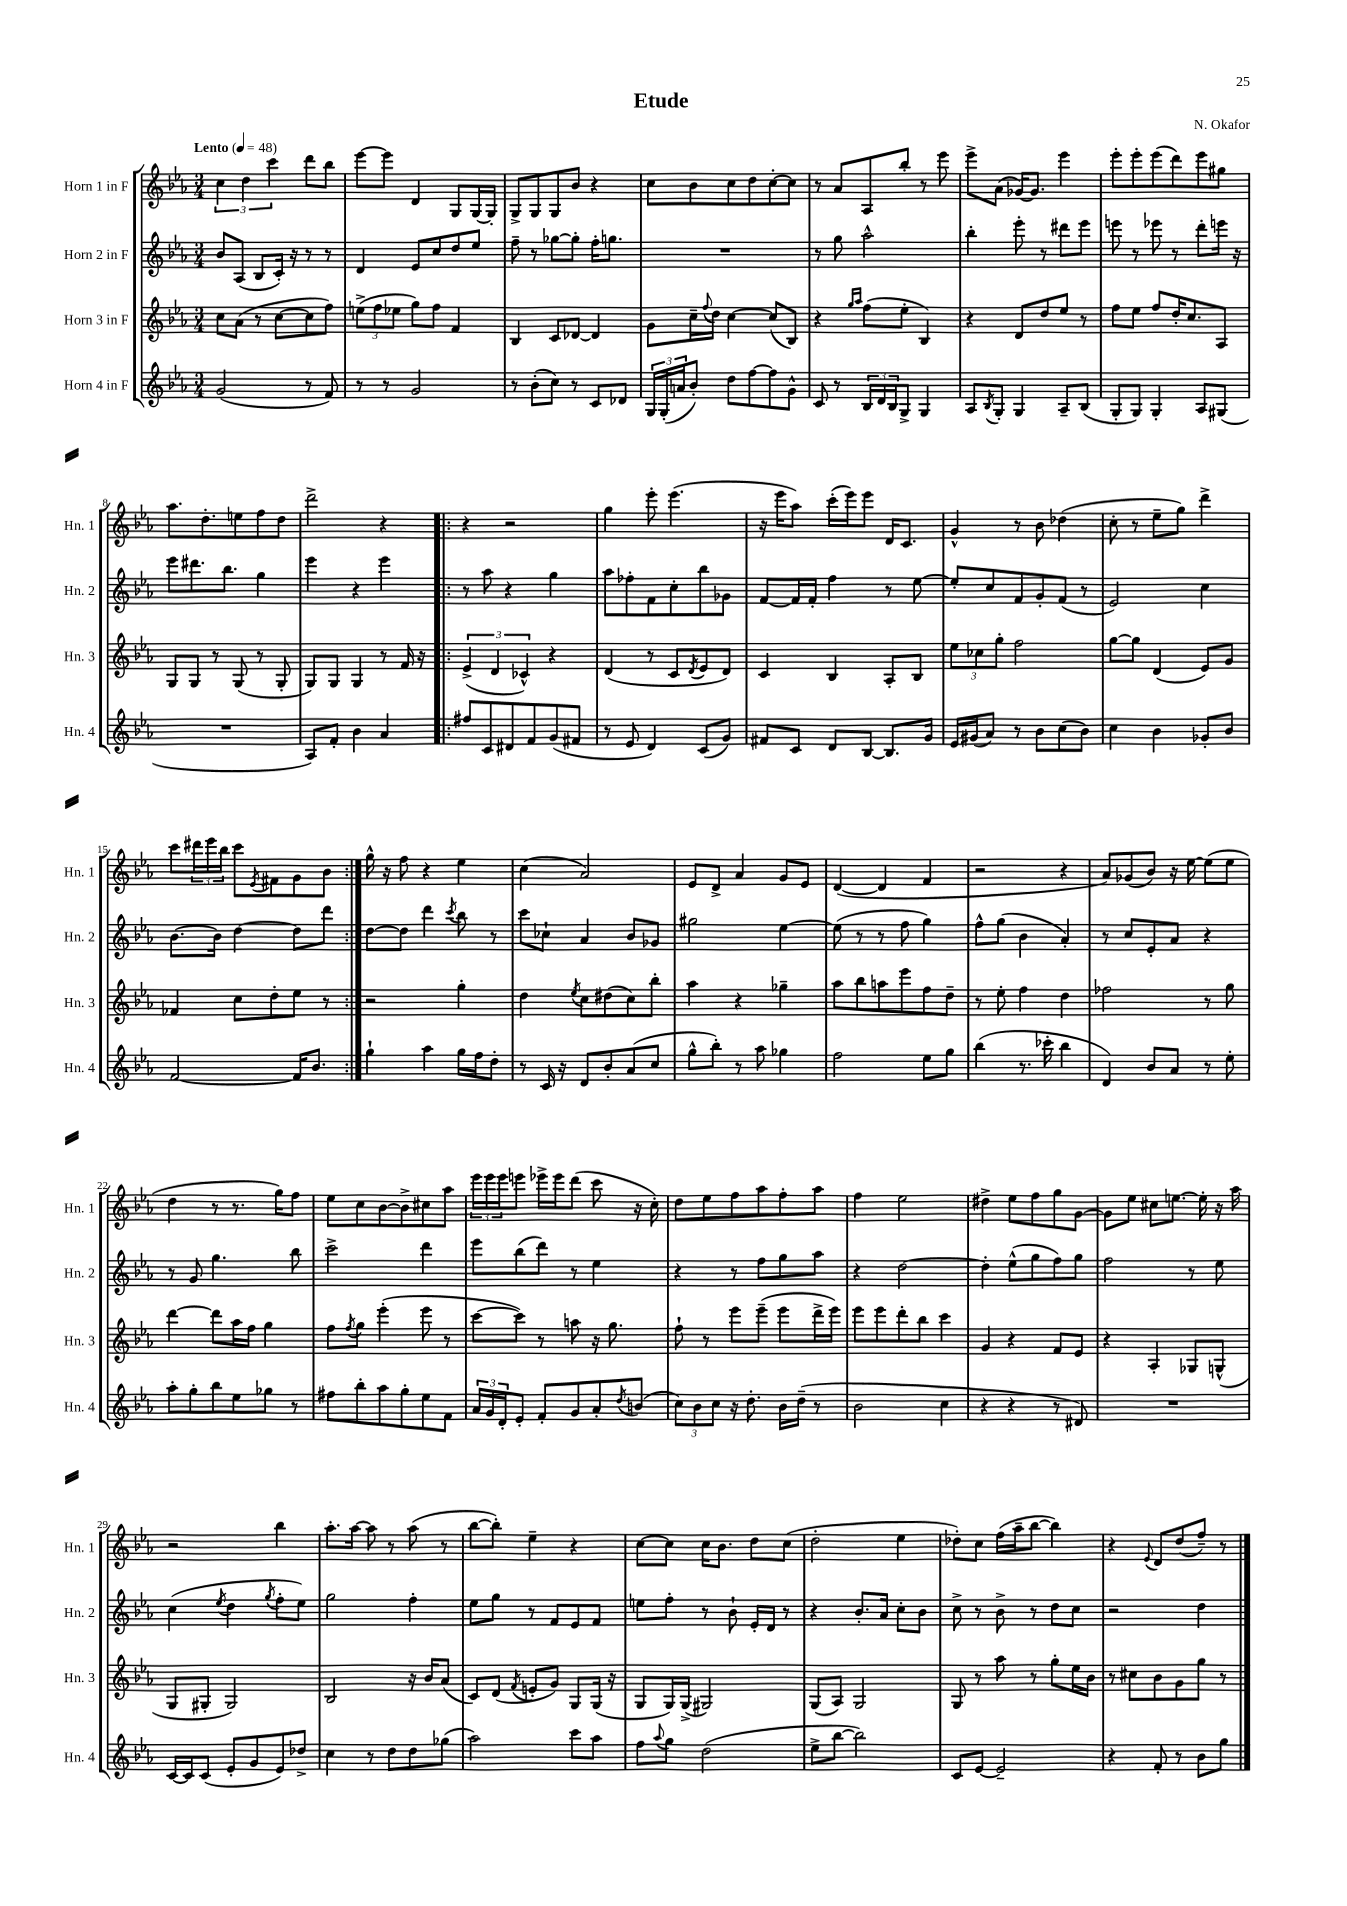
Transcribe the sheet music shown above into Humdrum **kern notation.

**kern	**kern	**kern	**kern
*staff4	*staff3	*staff2	*staff1
*clefG2	*clefG2	*clefG2	*clefG2
*k[b-e-a-]	*k[b-e-a-]	*k[b-e-a-]	*k[b-e-a-]
*M3/4	*M3/4	*M3/4	*M3/4
*MM48	*MM48	*MM48	*MM48
(2g	8cc	8b-	6cc
.	(8a-	(8A-	.
.	.	.	6dd
.	8r	8B-	.
.	.	.	6ccc
.	[8cc	16c')	.
.	.	16r	.
8r	8cc]	8r	8ddd
8f)	8ff)	8r	8bb-
=	=	=	=
8r	(12ee^	4d	[8eee-
.	12ff	.	.
8r	.	.	8eee-]
.	12ee-	.	.
2g	8gg)	8e-	4d
.	8ff	8cc	.
.	4f	8dd	8G
.	.	8ee-	[16G
.	.	.	16G']
=	=	=	=
8r	4B-	8ff~	8G^
(8b-'	.	8r	8G
8cc)	8c	[8gg-	8G
8r	[8d-	8gg-']	8b-
8c	4d-]	16ff'	4r
.	.	8.gg	.
8d-	.	.	.
=	=	=	=
24G	8g	2.r	8cc
(24G'	.	.	.
24a	.	.	.
8b-')	16cc~	.	8b-
.	8qqff	.	.
.	16dd	.	.
8dd	[4cc	.	8cc
[8ff	.	.	8dd
8ff]	(8cc]	.	[8cc'
8g^^	8B-)	.	8cc]
=	=	=	=
8c	4r	8r	8r
8r	.	8gg	8a-
.	16qqgg	.	.
.	16qqaa-	.	.
24B-	(8ff	2aa-^^	8A-
24d	.	.	.
24B-	.	.	.
8G^	8ee-'	.	8bb-'
4G	4B-)	.	8r
.	.	.	8eee-
=	=	=	=
8A-	4r	4bb-'	8eee-^
8qB-	.	.	.
8G'	.	.	(8a-
4G	8d	8eee-'	[16g-)
.	.	.	8.g-]
.	8dd	8r	.
8A-~	8ee-	8ddd#	4eee-
(8B-	8r	8eee-	.
=	=	=	=
8G'	8ff	8eee	8eee-'
8G)	8ee-	8r	8eee-'
4G'	8ff	8eee-	(8eee-
.	16dd'	8r	8ddd)
.	8.cc	.	.
8A-	.	8ddd'	8eee-
(8G#	8A-	16eee	8gg#
.	.	16r	.
=	=	=	=
2.r	8G	8eee-	8.aa-
.	8G	8.ddd#	.
.	.	.	8.dd'
.	8r	.	.
.	.	8.bb-	.
.	(8G	.	8ee
.	8r	4gg	8ff
.	8G'	.	8dd
=	=	=	=
8A-)	8G)	4eee-	2ddd^
8f'	8G	.	.
4b-	4G	4r	.
4a-	8r	4eee-	4r
.	16f	.	.
.	16r	.	.
=!|:	=!|:	=!|:	=!|:
8ff#	(6e-^	8r	4r
8c	.	8aa-	.
.	6d	.	.
8d#	.	4r	2r
.	6c-^^)	.	.
8f	.	.	.
(8g	4r	4gg	.
8f#	.	.	.
=	=	=	=
8r	(4d	8aa-	4gg
8e-	.	8ff-'	.
4d)	8r	8f	8eee-'
.	8c	8cc'	(4.eee-
.	8qd	.	.
(8c	8e-	8bb-	.
8g)	8d)	8g-	.
=	=	=	=
8f#	4c	[8f	16r
.	.	.	16eee-
8c	.	16f]	8aa-)
.	.	16f'	.
8d	4B-	4ff	(16ccc'
.	.	.	16eee-)
[8B-	.	.	8eee-
8.B-]	8A-'	8r	16d
.	.	.	8.c
.	8B-	[8ee-	.
16g	.	.	.
=	=	=	=
16e-	12ee-	8ee-']	4g^^
(16g#	.	.	.
.	12cc-	.	.
8a-)	.	8cc	.
.	12gg'	.	.
8r	2ff	8f	8r
8b-	.	8g'	8b-
(8cc	.	(8f	(4dd-
8b-)	.	8r	.
=	=	=	=
4cc	[8gg	2e-)	8cc'
.	8gg]	.	8r
4b-	(4d	.	8ee-~
.	.	.	8gg)
8g-'	8e-)	4cc	4ddd^
8b-	8g	.	.
=	=	=	=
[2f	4f-	[8.b-	8ccc
.	.	.	24ddd#
.	.	.	24eee-
.	.	16b-]	.
.	.	.	24bb-
.	8cc	[4dd	8ccc
.	.	.	8qe-
.	8dd'	.	8f#
16f]	8ee-	8dd]	8g
8.b-	.	.	.
.	8r	8ddd	8b-
=:|!	=:|!	=:|!	=:|!
4gg`	2r	[8dd	16gg^^
.	.	.	16r
.	.	8dd]	8ff
4aa-	.	4ddd	4r
.	.	8qccc	.
16gg	4gg'	8bb-	4ee-
16ff	.	.	.
8dd'	.	8r	.
=	=	=	=
8r	4dd	8ccc	(4cc
16c	.	8cc-`	.
16r	.	.	.
.	8qee-	.	.
8d	8cc	4a-	2a-)
8b-'	(8dd#	.	.
(8a-	8cc)	8b-	.
8cc	8bb-'	8g-	.
=	=	=	=
8gg^^	4aa-	2gg#	8e-
8bb-')	.	.	8d^
8r	4r	.	4a-
8aa-	.	.	.
4gg-	4gg-~	[4ee-	8g
.	.	.	8e-
=	=	=	=
2ff	8aa-	(8ee-]	([4d
.	8bb-	8r	.
.	8aa	8r	4d]
.	8eee-	8ff	.
8ee-	8ff	4gg)	4f
8gg	8dd~	.	.
=	=	=	=
(4bb-	8r	8ff^^	2r
.	8ee-'	(8gg	.
8.r	4ff	4b-	.
16ccc-'	.	.	.
4bb-	4dd	4a-')	4r
=	=	=	=
4d)	2ff-	8r	8a-)
.	.	8cc	(8g-
8b-	.	8e-'	8b-)
8a-	.	8a-	16r
.	.	.	[16ee-
8r	8r	4r	(8ee-]
8ee-'	8gg	.	8ee-
=	=	=	=
8aa-'	[4ddd	8r	4dd
8gg'	.	8g	.
8bb-	8ddd]	4.gg	8r
8ee-	16aa-	.	8.r
.	16ff	.	.
8gg-	4gg	.	.
.	.	.	16gg)
8r	.	8bb-	8ff
=	=	=	=
8ff#	8ff	2ccc^	8ee-
.	8qff	.	.
8bb-'	8gg	.	8cc
8aa-	(4eee-'	.	[8b-
8gg'	.	.	8b-^]
8ee-	8eee-	4ddd	8cc#
8f	8r	.	8aa-
=	=	=	=
24a-	[8ccc	8eee-	24eee-
24g	.	.	24eee-
24d'	.	.	24eee-
8e-'	8ccc])	(8bb-	8eee
8f'	8r	8ddd)	16eee-^
.	.	.	16eee-
8g	8aa	8r	(8ddd
8a-'	16r	4ee-	8ccc
.	8.gg	.	.
8qdd	.	.	.
(8b	.	.	16r
.	.	.	16cc')
=	=	=	=
12cc)	8ff`	4r	8dd
12b-	.	.	.
.	8r	.	8ee-
12cc	.	.	.
16r	8eee-	8r	8ff
8.dd'	.	.	.
.	(8eee-~	8ff	8aa-
16b-	8eee-	8gg	8ff'
(16dd~	.	.	.
8r	16ddd^	8aa-	8aa-
.	16eee-)	.	.
=	=	=	=
2b-	8eee-	4r	4ff
.	8eee-	.	.
.	8ddd'	[2dd	2ee-
.	8bb-	.	.
4cc	4ccc	.	.
=	=	=	=
4r	4g	4dd']	4dd#^
4r	4r	(8ee-^^	8ee-
.	.	8gg	8ff
8r	8f	8ff)	8gg
8d#)	8e-	8gg	[8g
=	=	=	=
2.r	4r	2ff	8g]
.	.	.	8ee-
.	4A-'	.	8cc#
.	.	.	[8.ee
.	8G-	8r	.
.	.	.	16ee']
.	(8G^^	8ee-	16r
.	.	.	16aa-
=	=	=	=
[16c	8G	(4cc	2r
16c]	.	.	.
(8c	8G#'	.	.
.	.	8qee-	.
8e-'	2G#)	4dd	.
8g	.	.	.
.	.	8qgg	.
8e-)	.	8ff'	4bb-
8dd-^	.	8ee-)	.
=	=	=	=
4cc	2B-	2gg	8.aa-'
.	.	.	[16aa-
8r	.	.	8aa-]
8dd	.	.	8r
8dd	16r	4ff'	(8aa-
.	16b-	.	.
(8gg-	(8a-	.	8r
=	=	=	=
2aa-)	8c)	8ee-	[8bb-
.	(8d	8gg	8bb-'])
.	8qf	.	.
.	8e'	8r	4ee-~
.	8g)	8f	.
8ccc	8G	8e-	4r
8aa-	(16G	8f	.
.	16r	.	.
=	=	=	=
8ff	8G	8ee	[8cc
8qqaa-	.	.	.
8gg	16G)	8ff'	8cc]
.	(16G^	.	.
(2dd	2G#)	8r	16cc
.	.	.	8.b-
.	.	8b-`	.
.	.	16e-'	8dd
.	.	16d	.
.	.	8r	(8cc
=	=	=	=
8ee-^	(8G	4r	2dd'
[8bb-	8A-)	.	.
2bb-])	2G	8.b-'	.
.	.	16a-	.
.	.	8cc'	4ee-
.	.	8b-	.
=	=	=	=
8c	8G	8cc^	8dd-')
[8e-	8r	8r	8cc
2e-~]	8aa-	8b-^	(16ff
.	.	.	16aa-~
.	8r	8r	[8bb-
.	8gg'	8dd	4bb-])
.	16ee-	8cc	.
.	16b-	.	.
=	=	=	=
4r	8r	2r	4r
.	8cc#	.	.
.	.	.	8qqe-
8f'	8b-	.	8d
8r	8g	.	(8dd
8b-	8gg	4dd	8ff~)
8gg	8r	.	8r
==	==	==	==
*-	*-	*-	*-
